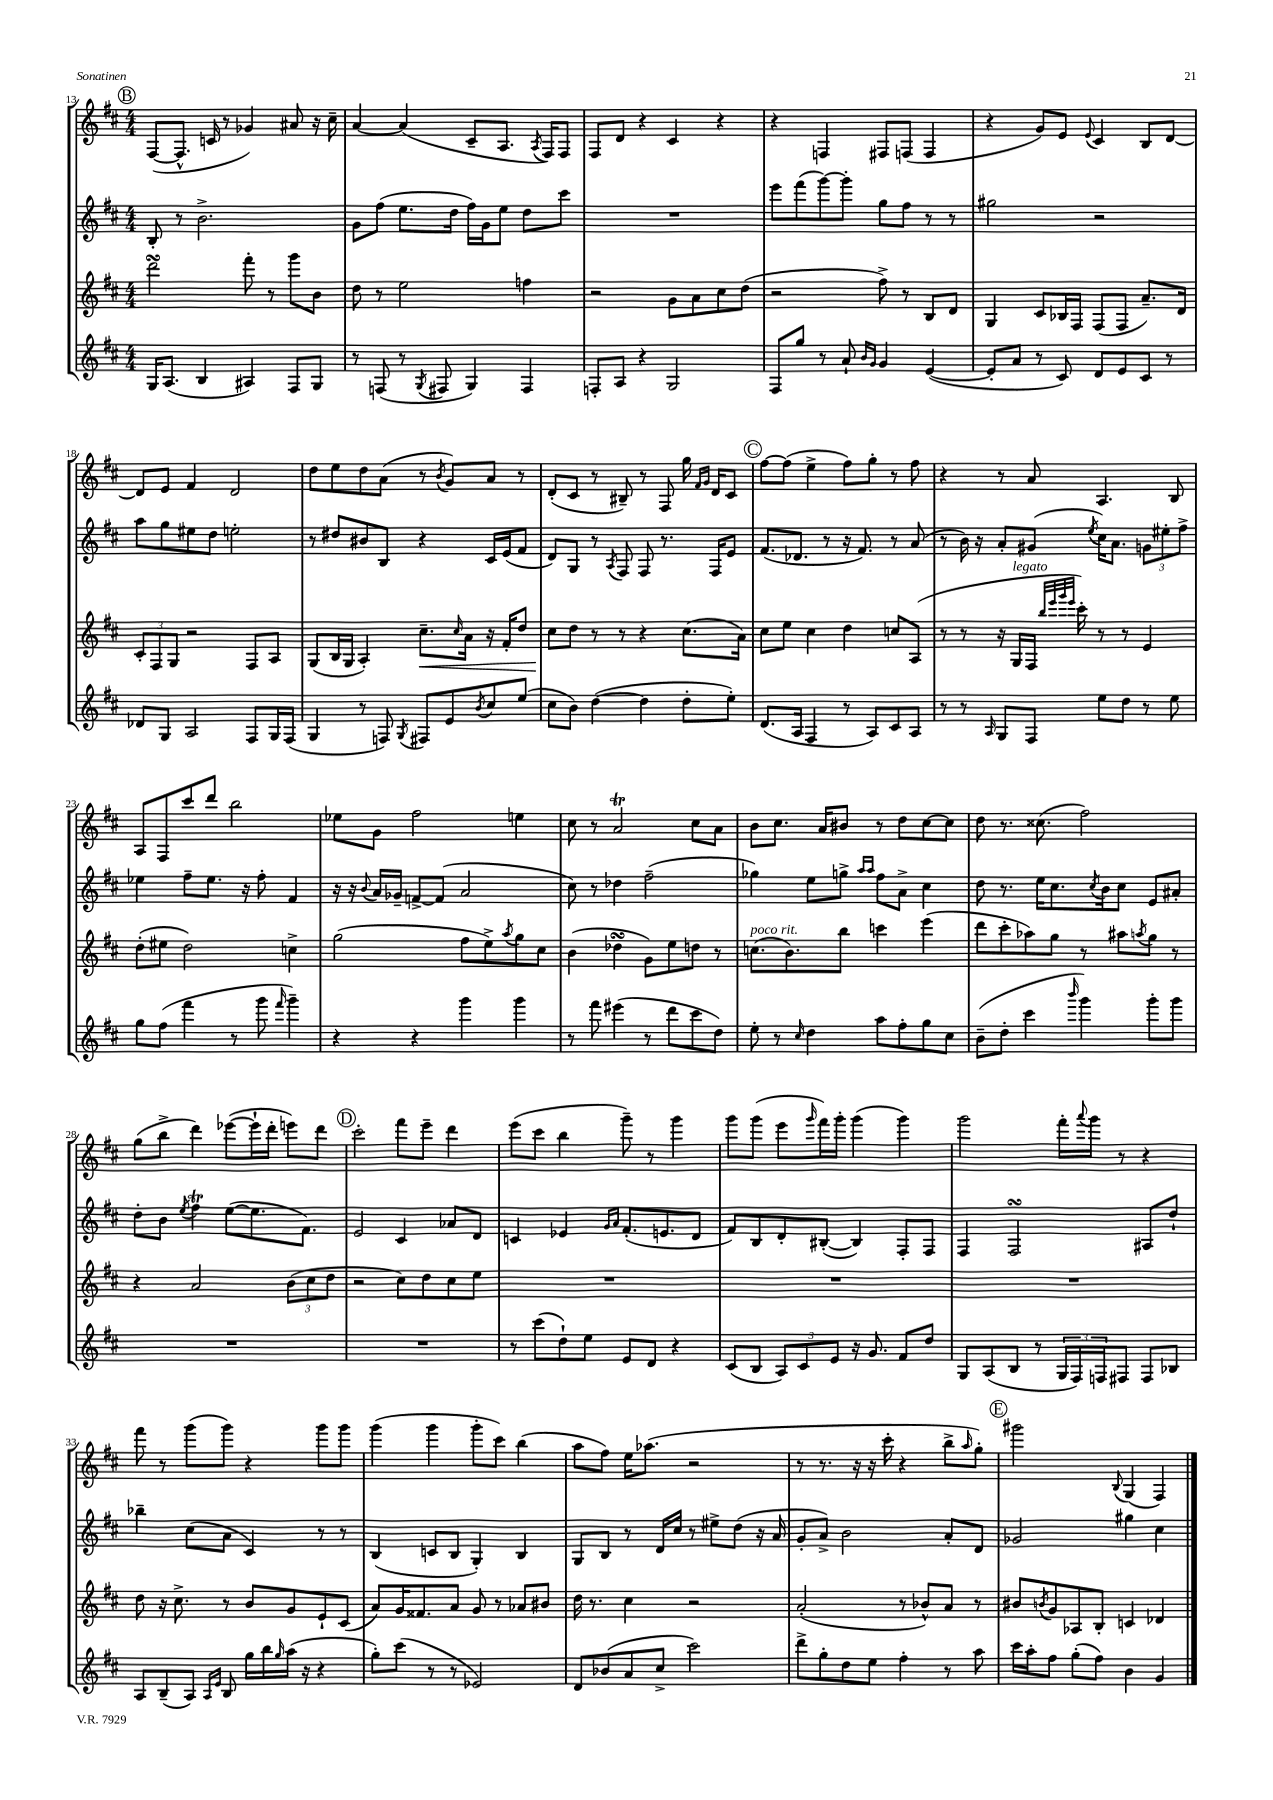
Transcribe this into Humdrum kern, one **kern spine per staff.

**kern	**kern	**kern	**kern
*staff4	*staff3	*staff2	*staff1
*clefG2	*clefG2	*clefG2	*clefG2
*k[f#c#]	*k[f#c#]	*k[f#c#]	*k[f#c#]
*M4/4	*M4/4	*M4/4	*M4/4
16G/LK	2ddd\	8B'/	([8F#/L
(8.A/J	.	.	.
.	.	8r	8.F#^^/]J
4B/	.	2.b^\	.
.	.	.	16c/
.	.	.	8r
4A#/)	8fff#'\	.	4g-/)
.	8r	.	.
8F#/L	8ggg\L	.	8a#/
8G/J	8b\J	.	16r
.	.	.	16cc#~\
=	=	=	=
8r	8dd\	8g\L	[4a/
(8F/	8r	(8ff#\J	.
8r	2ee\	8.ee\L	(4a/]
8qG/	.	.	.
8F#/	.	.	.
.	.	16dd\Jk	.
4G/)	.	16ff#\LL)	8c#~/L
.	.	16g\J	.
.	.	8ee\J	8.A/J
4F#/	4ff\	8dd\L	.
.	.	.	8qA/
.	.	.	16F#/LK)
.	.	8ccc#\J	8F#/J
=	=	=	=
8F'/L	2r	1r	8F#/L
8A/J	.	.	8d/J
4r	.	.	4r
2G/	8g\L	.	4c#/
.	8a\	.	.
.	8cc#\	.	4r
.	(8dd\J	.	.
=	=	=	=
8F#/L	2r	8eee\L	4r
8gg/J	.	(8fff#\	.
8r	.	[8ggg\)	4F/
8a`/	.	8ggg'\]J	.
16qqb/LL	.	.	.
16qqg/JJ	.	.	.
4g/	8ff#^\)	8gg\L	8F#/L
.	8r	8ff#\J	(8F/J
([4e/	8B/L	8r	4F/
.	8d/J	8r	.
=	=	=	=
8e'/]L	4G/	2gg#\	4r
8a/J	.	.	.
8r	8c#/L	.	8g/L)
8c#/)	16B-/L	.	8e/J
.	16F#/JJ	.	.
.	.	.	8qqe/
8d/L	(8F#/L	2r	4c#/
8e/	8F#/J	.	.
8c#/J	8.a~/L)	.	8B/L
8r	.	.	[8d/J
.	16d/Jk	.	.
=	=	=	=
8d-/L	12c#'/L	8aa\L	8d/]L
.	12F#/	.	.
8G/J	.	8gg\	8e/J
.	12G/J	.	.
2A/	2r	8ee#\	4f#/
.	.	8dd\J	.
.	.	2ee'\	2d/
8F#/L	8F#/L	.	.
16G/L	8A/J	.	.
(16F#/JJ	.	.	.
=	=	=	=
4G/	(8G/L	8r	8dd\L
.	16B/L	8dd#/L	8ee\
.	16G/JJ	.	.
8r	4A'/)	8b#/	8dd\
8F/)	.	8B/J	(8a\J
8qG/	.	.	.
8F#/L	8.cc#~\L	4r	8r
.	.	.	8qb/
8e/	.	.	8g/L)
.	16qqcc#/	.	.
.	16a\Jk	.	.
8qb/	.	.	.
8cc#/	16r	16c#/LL	8a/J
.	16f#'/LK	(16e/J	.
(8ee/J	8dd/J	8f#/J	8r
=	=	=	=
8cc#\L	8cc#\L	8d/L)	(8d'/L
8b\J)	8dd\J	8G/J	8c#/J
([4dd\	8r	8r	8r
.	.	8qA/	.
.	8r	8F#/	8B#~/)
4dd\]	4r	8F#/	8r
.	.	8.r	8F#/
8dd'\L	(8.cc#\L	.	16gg\
.	.	.	16qqf#/LL
.	.	.	16qqg/JJ
.	.	16F#/LK	16d/LK
8ee'\J)	.	8e/J	8c#/J
.	16a\Jk)	.	.
=	=	=	=
(8.d/L	8cc#\L	(8.f#/L	[8ff#\L
.	8ee\J	.	(8ff#\]J
16A/Jk	.	8.d-/J	.
4F#/	4cc#\	.	4ee^\
.	.	8r	.
8r	4dd\	16r	8ff#\L)
.	.	8.f#/)	.
8A/L)	.	.	8gg'\J
8c#/	8cc/L	8r	8r
8A/J	(8A/J	(8a/	8ff#\
=	=	=	=
8r	8r	8r	4r
8r	8r	16b\)	.
.	.	16r	.
16qqA/	.	.	.
8G/L	16r	8a'/L	8r
.	16G/LL	.	.
8F#/J	16F#/JJ	(8g#/J	8a/
.	32qqbb/LLL	.	.
.	32qqeee/	.	.
.	32qqggg/	.	.
.	32qqeee/JJJ	.	.
.	16ccc#'\)	.	.
.	.	8qee/	.
8ee\L	8r	16cc#\LK)	4.A/
.	.	8.a\J	.
8dd\J	8r	.	.
8r	4e/	12g\L	.
.	.	12ee#'\	.
8ee\	.	.	8B/
.	.	12ff#^\J	.
=	=	=	=
8gg\L	(8dd'\L	4ee-\	8A/L
(8ff#\J	8ee#\J	.	8F#/
4fff#\	2dd\)	8ff#~\L	8ccc#/
.	.	8.ee-\J	8ddd/J
8r	.	.	2bb\
.	.	16r	.
8ggg\	.	8ff#'\	.
16qqfff#/	.	.	.
4ggg~\)	4cc^\	4f#/	.
=	=	=	=
4r	(2gg\	16r	8ee-\L
.	.	16r	.
.	.	8qqb/	.
.	.	16a/LL	8g\J
.	.	16g-~/JJ	.
4r	.	[8f^/L	2ff#\
.	.	(8f/]J	.
4ggg\	8ff#\L	2a/	.
.	8ee^\)	.	.
.	8qaa/	.	.
4ggg\	8gg\	.	4ee\
.	8cc#\J	.	.
=	=	=	=
8r	(4b\	8cc#\)	8cc#\
8fff#\	.	8r	8r
(4eee#\	4dd-\	4dd-\	2a/
8r	8g\L)	(2ff#~\	.
8ddd\L	8ee\	.	.
8ccc#\	8dd\J	.	8cc#\L
8dd\J)	8r	.	8a\J
=	=	=	=
8ee'\	(8.cc\L	4gg-\)	8b\L
8r	.	.	8.cc#\J
.	8.b\)	.	.
16qqcc#/	.	.	.
4dd\	.	8ee\L	.
.	.	.	16a/LK
.	8bb\J	8gg^\J	8b#/J
.	.	16qqaa/LL	.
.	.	16qqaa/JJ	.
8aa\L	4ccc\	8ff#\L	8r
8ff#'\	.	8a^\J	8dd\L
8gg\	(4eee\	4cc#\	[8cc#\
8cc#\J	.	.	8cc#\]J
=	=	=	=
(8b~\L	8ddd\L	8dd\	8dd\
8dd'\J	8ccc#'\	8.r	8.r
4ccc#\	8aa-\)	.	.
.	.	16ee\LK	(8.cc##\
.	8gg\J	8.cc#\	.
16qqbbb/	.	.	.
4ggg\)	8r	.	2ff#\)
.	.	8qcc#/	.
.	.	16b\k	.
.	8aa#\L	8cc#\J	.
.	8qaa/	.	.
8ggg'\L	8gg\J	8e/L	.
8ggg\J	8r	8a#'/J	.
=	=	=	=
1r	4r	8dd'\L	(8gg\L
.	.	8b\J	8bb^\J
.	.	8qee/	.
.	2a/	4ff#\	4ddd\)
.	.	([8ee\L	([8eee-\L
.	.	8.ee\]	16eee-`\]L
.	.	.	16ddd'\JJ
.	(12b\L	.	8eee\L)
.	.	8.f#\J)	.
.	12cc#\	.	.
.	.	.	8ddd\J
.	12dd\J	.	.
=	=	=	=
1r	2r	2e/	2ccc#'\
.	8cc#\L)	4c#/	8fff#\L
.	8dd\	.	8eee~\J
.	8cc#\	8a-/L	4ddd\
.	8ee\J	8d/J	.
=	=	=	=
8r	1r	4c/	(8eee\L
(8ccc#\L	.	.	8ccc#\J
8dd`\)	.	4e-/	4bb\
8ee\J	.	.	.
.	.	16qqg/LL	.
.	.	16qqa/JJ	.
8e/L	.	(8.f#'/L	8ggg~\)
8d/J	.	.	8r
.	.	8.e/	.
4r	.	.	4ggg\
.	.	8d/J	.
=	=	=	=
(8c#/L	1r	8f#/L)	8ggg\L
8B/J	.	8B/	(8ggg\J
12A/L)	.	8d'/	8eee\L
12c#/	.	.	.
.	.	.	16qqggg/
.	.	([8B#'/J	16fff#\L)
12e/J	.	.	.
.	.	.	16ggg'\JJ
16r	.	4B#/])	(4ggg\
8.g/	.	.	.
8f#/L	.	8F#'/L	4ggg\)
8dd/J	.	8F#/J	.
=	=	=	=
8G/L	1r	4F#/	2ggg\
(8A/	.	.	.
8B/J	.	2F#/	.
8r	.	.	.
24G/LL	.	.	16fff#'\LL
24F#/)	.	.	.
.	.	.	8qqaaa/
.	.	.	16ggg\JJ
24F/J	.	.	.
8F#/J	.	.	8r
8F#/L	.	8A#/L	4r
8B-/J	.	8dd`/J	.
=	=	=	=
8A/L	8dd\	4bb-~\	8fff#\
(8B~/	16r	.	8r
.	8.cc#^\	.	.
8A/J)	.	(8cc#\L	(8ggg\L
16qqA/LL	.	.	.
16qqe/JJ	.	.	.
8B/	8r	8a\J	8ggg\J)
16gg\LL	8b/L	4c#/)	4r
16bb\	.	.	.
16qqgg/	.	.	.
(16aa\JJ	8g/	.	.
16r	.	.	.
4r	8e`/	8r	8ggg\L
.	(8c#/J	8r	8ggg\J
=	=	=	=
8gg'\L)	8a/L)	(4B/	(4ggg\
(8ccc#\J	16g/K	.	.
.	8.f##/	.	.
8r	.	8c/L	4ggg\
8r	8a/J	8B/J	.
2e-/)	8g/	4G'/)	8ggg'\L
.	8r	.	8ccc#\J)
.	8a-/L	4B/	(4bb\
.	8b#/J	.	.
=	=	=	=
8d/L	16dd\	8G/L	8aa\L
.	8.r	.	.
(8b-/	.	8B/J	8ff#\J)
8a/	4cc#\	8r	16ee\LK
.	.	.	(8.aa-\J
8cc#^/J	.	16d/LL	.
.	.	16cc#/JJ	.
2ccc#\)	2r	8r	2r
.	.	8ee#^\L	.
.	.	(8dd\J	.
.	.	16r	.
.	.	16a/	.
=	=	=	=
8ddd^\L	(2a'/	8g'/L	8r
8gg'\	.	8a^/J)	8.r
8dd\	.	2b\	.
.	.	.	16r
8ee\J	.	.	16r
.	.	.	16ccc#'\
4ff#'\	8r	.	4r
.	8b-^^/L)	.	.
8r	8a/J	8a'/L	8bb^\L
.	.	.	16qqaa/
8aa\	8r	8d/J	8gg'\J)
=	=	=	=
16ccc#\LL	8b#/L	2g-/	2ggg#\
16aa'\J	.	.	.
.	8qb/	.	.
8ff#\J	8g/	.	.
(8gg'\L	8A-/	.	.
8ff#\J)	8B'/J	.	.
.	.	.	8qqB/
4b\	4c/	4gg#\	(4G/
4g/	4d-/	4cc#\	4F#/)
==	==	==	==
*-	*-	*-	*-
